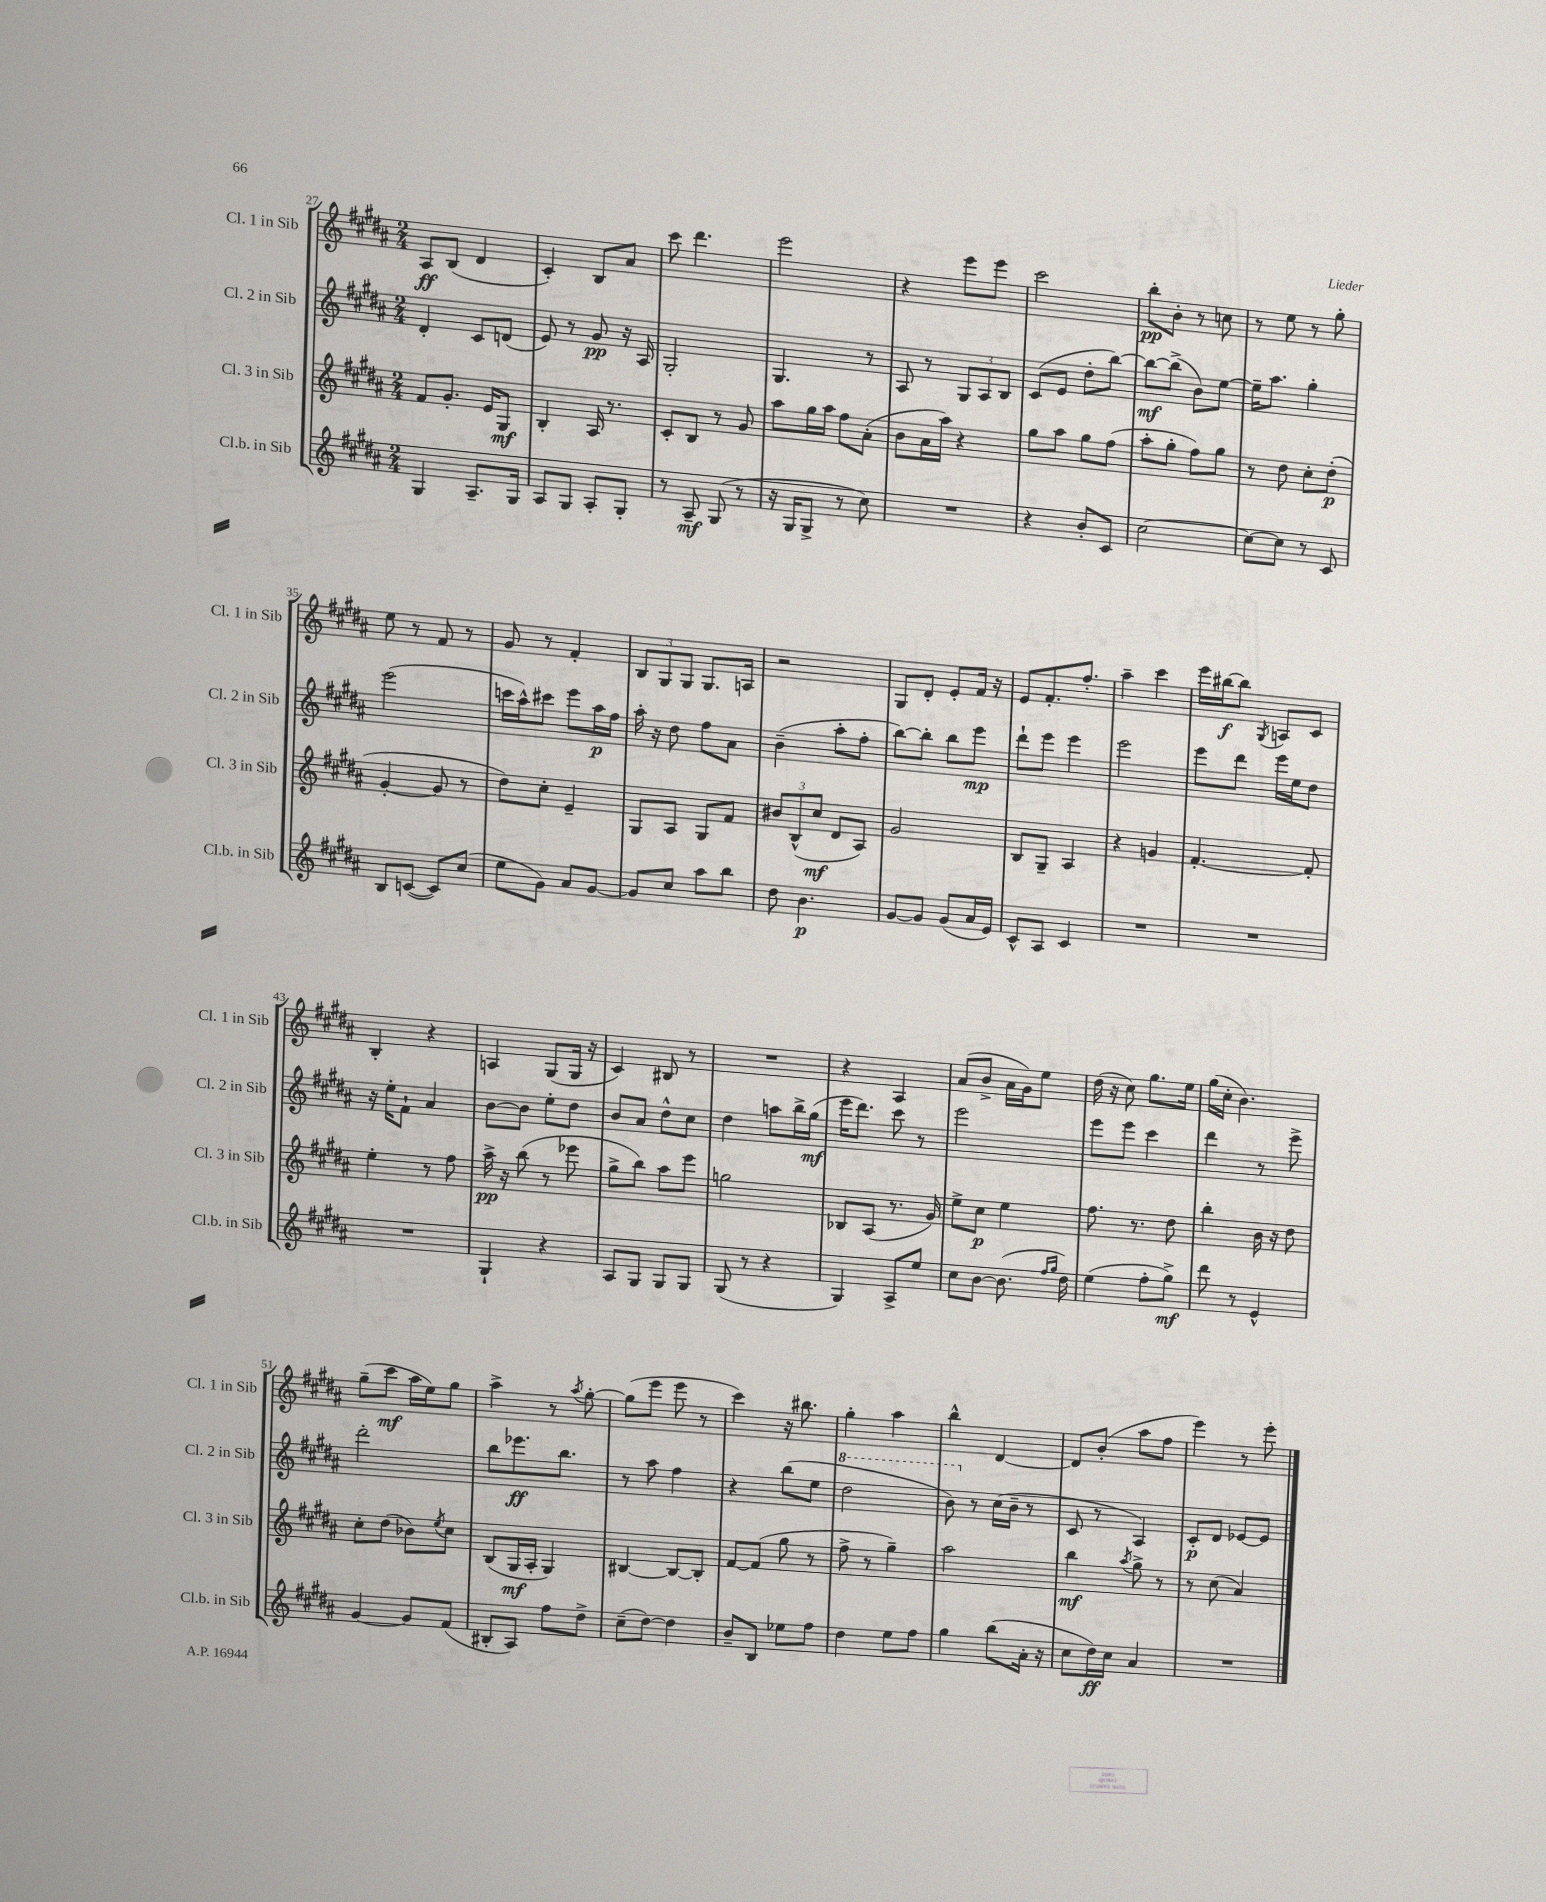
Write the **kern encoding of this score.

**kern	**dynam	**kern	**dynam	**kern	**dynam	**kern	**dynam
*part4	*part4	*part3	*part3	*part2	*part2	*part1	*part1
*staff4	*staff4	*staff3	*staff3	*staff2	*staff2	*staff1	*staff1
*I"Cl.b. in Sib	*	*I"Cl. 3 in Sib	*	*I"Cl. 2 in Sib	*	*I"Cl. 1 in Sib	*
*I'Cl.b. in Sib	*	*I'Cl. 3 in Sib	*	*I'Cl. 2 in Sib	*	*I'Cl. 1 in Sib	*
*clefG2	*	*clefG2	*	*clefG2	*	*clefG2	*
*k[f#c#g#d#a#]	*	*k[f#c#g#d#a#]	*	*k[f#c#g#d#a#]	*	*k[f#c#g#d#a#]	*
*M2/4	*	*M2/4	*	*M2/4	*	*M2/4	*
=27	=27	=27	=27	=27	=27	=27	=27
4G#/	.	8f#/L	.	4d#'/	.	8A#/L	ff
.	.	8.g#'/J	.	.	.	(8B/J	.
8.A#~/L	.	.	.	8c#/L	.	4d#/	.
.	.	16e/KL	.	.	.	.	.
.	.	8G#/J	mf	(8dn/J	.	.	.
16G#/Jk	.	.	.	.	.	.	.
=28	=28	=28	=28	=28	=28	=28	=28
8A#/L	.	4B'/	.	8e/)	.	4c#'/)	.
8G#/J	.	.	.	8r	.	.	.
8A#'/L	.	16A#/	.	8g#/	pp	8B/L	.
.	.	8.r	.	.	.	.	.
8G#'/J	.	.	.	16r	.	8a#/J	.
.	.	.	.	16A#/	.	.	.
=29	=29	=29	=29	=29	=29	=29	=29
8r	.	8c#'/L	.	2G#'/	.	8ccc#\	.
8A#~/	mf	8B/J	.	.	.	4.ddd#\	.
(8G#/	.	8r	.	.	.	.	.
8r	.	8g#/	.	.	.	.	.
=30	=30	=30	=30	=30	=30	=30	=30
16r	.	8aa#\L	.	4.G#/	.	2eee\	.
16G#/KL	.	.	.	.	.	.	.
8G#^/J	.	16gg#\L	.	.	.	.	.
.	.	16aa#\JJ	.	.	.	.	.
8r	.	8ff#\L	.	.	.	.	.
8cc#\)	.	(8a#'\J	.	8r	.	.	.
=31	=31	=31	=31	=31	=31	=31	=31
2r	.	8b\L	.	8A#/	.	4r	.
.	.	16a#\L	.	8r	.	.	.
.	.	16aa#\JJ)	.	.	.	.	.
.	.	4r	.	12G#/L	.	8eee\L	.
.	.	.	.	12A#/	.	.	.
.	.	.	.	.	.	8eee\J	.
.	.	.	.	12B/J	.	.	.
=32	=32	=32	=32	=32	=32	=32	=32
4r	.	8gg#\L	.	(8c#/L	.	2ccc#\	.
.	.	8aa#\J	.	8e/J	.	.	.
8b'/L	.	8gg#\L	.	8dd#'\L	.	.	.
8c#/J	.	(8ff#\J	.	[8bb\J)	.	.	.
=33	=33	=33	=33	=33	=33	=33	=33
[2cc#\	.	8aa#'\L	.	8bb\L_	mf	8bb'\L	pp
.	.	8gg#'\J	.	(8bb^\J]	.	8b'\J	.
.	.	8ff#\L)	.	8b\L)	.	8r	.
.	.	8gg#\J	.	[8ee\J	.	8ccn\	.
=34	=34	=34	=34	=34	=34	=34	=34
8cc#\L_	.	8r	.	16ee~\KL]	.	8r	.
.	.	.	.	8.aa#\J	.	.	.
8cc#\J]	.	8dd#\	.	.	.	8ee\	.
8r	.	8cc#'\L	.	4gg#'\	.	8r	.
8c#/	.	(8dd#'\J	p	.	.	8gg#'\	.
!!LO:LB:g=z
=35	=35	=35	=35	=35	=35	=35	=35
8B/L	.	[4g#'/	.	(2eee\	.	8ee\	.
([8cn/J	.	.	.	.	.	8r	.
8c/L])	.	8g#/]	.	.	.	8f#/	.
(8cc#/J	.	8r	.	.	.	8r	.
=36	=36	=36	=36	=36	=36	=36	=36
8ee\L	.	8dd#\L)	.	16cccn\LL	.	8g#/	.
.	.	.	.	16aa#^^\J)	.	.	.
8g#\J)	.	8cc#'\J	.	8ccc#X\J	.	8r	.
8a#/L	.	4e~/	.	8eee\L	.	4f#'/	.
[8g#/J	.	.	.	16aa#\L	p	.	.
.	.	.	.	16ff#\JJ	.	.	.
=37	=37	=37	=37	=37	=37	=37	=37
8g#/L]	.	8G#/L	.	16aa#'\	.	12B/L	.
.	.	.	.	16r	.	.	.
.	.	.	.	.	.	12G#/	.
8cc#/J	.	8A#/J	.	8dd#\	.	.	.
.	.	.	.	.	.	12G#/J	.
8aa#\L	.	8G#/L	.	8ff#\L	.	8.G#/L	.
8bb\J	.	8f#/J	.	8a#\J	.	.	.
.	.	.	.	.	.	16An/Jk	.
=38	=38	=38	=38	=38	=38	=38	=38
8dd#\	.	12b#X/L	.	(4b~\	.	2r	.
.	.	(12B^^/	.	.	.	.	.
4.b\	p	.	.	.	.	.	.
.	.	12cc#/J	mf	.	.	.	.
.	.	8d#/L	.	8aa#'\L	.	.	.
.	.	8A#/J)	.	8ff#'\J	.	.	.
=39	=39	=39	=39	=39	=39	=39	=39
[8g#/L	.	2g#/	.	[8bb\L)	.	8G#/L	.
8g#/J]	.	.	.	8bb'\J]	.	8d#'/J	.
(8g#/L	.	.	.	8bb\L	.	8e'/L	.
16a#/L	.	.	.	8eee\J	mp	16f#/Jk	.
16e/JJ)	.	.	.	.	.	16r	.
=40	=40	=40	=40	=40	=40	=40	=40
8c#^^/L	.	8B/L	.	8ddd#`\L	.	8e/L	.
8A#/J	.	8G#~/J	.	8eee\J	.	8.f#'/	.
4c#/	.	4A#/	.	4eee\	.	.	.
.	.	.	.	.	.	8.ff#'/J	.
=41	=41	=41	=41	=41	=41	=41	=41
2r	.	4r	.	2eee\	.	4aa#~\	.
.	.	4gn/	.	.	.	4ccc#\	.
=42	=42	=42	=42	=42	=42	=42	=42
2r	.	[4.f#'/	.	8eee\L	.	16eee\LL	.
.	.	.	.	.	.	[16bb#X\J	f
.	.	.	.	8ddd#\J	.	8bb#\J]	.
.	.	.	.	.	.	8qG#/	.
.	.	.	.	16eee\LL	.	8An/L	.
.	.	.	.	16ee\J	.	.	.
.	.	8f#'/]	.	8dd#\J	.	8c#/J	.
!!LO:LB:g=z
=43	=43	=43	=43	=43	=43	=43	=43
2r	.	4ee'\	.	16r	.	4B'/	.
.	.	.	.	16ee'\KL	.	.	.
.	.	.	.	8f#`\J	.	.	.
.	.	8r	.	4a#/	.	4r	.
.	.	8ff#\	.	.	.	.	.
=44	=44	=44	=44	=44	=44	=44	=44
4G#`/	.	16aa#^\	pp	[8b\L	.	4An/	.
.	.	16r	.	.	.	.	.
.	.	(8bb\	.	8b\J]	.	.	.
4r	.	8r	.	8ee'\L	.	(8G#/L	.
.	.	8eee-X\	.	8dd#\J	.	16G#/Jk	.
.	.	.	.	.	.	16r	.
=45	=45	=45	=45	=45	=45	=45	=45
8A#/L	.	8gg#^\L	.	8b/L	.	4c#/)	.
8G#/J	.	8bb\J)	.	8a#/J	.	.	.
8G#/L	.	8aa#\L	.	8dd#^^\L	.	8B#X/	.
8G#/J	.	8eee\J	.	8cc#\J	.	8r	.
=46	=46	=46	=46	=46	=46	=46	=46
(8G#/	.	2ggn\	.	4dd#\	.	2r	.
8r	.	.	.	.	.	.	.
4r	.	.	.	8aan\L	.	.	.
.	.	.	.	16bb^\L	.	.	.
.	.	.	.	(16gg#\JJ	mf	.	.
=47	=47	=47	=47	=47	=47	=47	=47
4G#/)	.	8B-X/L	.	16eee\KL	.	4r	.
.	.	.	.	8.ddd#\J)	.	.	.
.	.	(8A#/J	.	.	.	.	.
8A#^/L	.	8.r	.	8ccc#\	.	4A#/	.
8ee/J	.	.	.	8r	.	.	.
.	.	16g#/)	.	.	.	.	.
=48	=48	=48	=48	=48	=48	=48	=48
8cc#\L	.	8ee^\L	.	2eee\	.	(8a#/L	.
[8b\J	.	8cc#\J	p	.	.	8b^/J	.
(8.b\]	.	4ee\	.	.	.	16a#\LL	.
.	.	.	.	.	.	16g#\J)	.
.	.	.	.	.	.	8ee\J	.
16qqff#/LL	.	.	.	.	.	.	.
16qqgg#/JJ	.	.	.	.	.	.	.
16dd#\)	.	.	.	.	.	.	.
=49	=49	=49	=49	=49	=49	=49	=49
(4ee\	.	8.ff#\	.	8eee\L	.	(16dd#\	.
.	.	.	.	.	.	16r	.
.	.	.	.	8eee\J	.	8cc#\)	.
.	.	8.r	.	.	.	.	.
8ff#'\L	.	.	.	4ccc#\	.	8.gg#\L	.
8gg#^\J)	mf	8dd#\	.	.	.	.	.
.	.	.	.	.	.	16ee\Jk	.
=50	=50	=50	=50	=50	=50	=50	=50
8ddd#\	.	4bb'\	.	4ddd#\	.	(16gg#\LL	.
.	.	.	.	.	.	16cc#'\JJ	.
8r	.	.	.	.	.	4.b\)	.
4e^^/	.	16b\	.	8r	.	.	.
.	.	16r	.	.	.	.	.
.	.	8dd#\	.	8eee^\	.	.	.
!!LO:LB:g=z
=51	=51	=51	=51	=51	=51	=51	=51
[4g#/	.	8cc#'\L	.	2ddd#'\	.	(8gg#~\L	.
.	.	(8dd#\J	.	.	.	8ccc#\J	mf
8g#/L]	.	8b-X\L)	.	.	.	16aa#\LL	.
.	.	.	.	.	.	16ee\J)	.
.	.	8qee/	.	.	.	.	.
(8f#/J	.	8cc#\J	.	.	.	8gg#\J	.
=52	=52	=52	=52	=52	=52	=52	=52
8B#X'/L	.	(8B/L	.	8bb\L	.	4aa#^\	.
8A#/J)	.	16G#/L	mf	8.eee-X\	ff	.	.
.	.	16A#'/JJ	.	.	.	.	.
8ff#\L	.	4G#/)	.	.	.	8r	.
.	.	.	.	8.bb\J	.	.	.
.	.	.	.	.	.	8qaa#/	.
8dd#^\J	.	.	.	.	.	[8gg#'\	.
=53	=53	=53	=53	=53	=53	=53	=53
(8cc#~\L	.	[4B#X/	.	8r	.	(8gg#\L]	.
[8dd#\J)	.	.	.	8aa#\	.	8eee\J	.
4dd#\]	.	8B#/L_	.	4ff#\	.	8eee\	.
.	.	8B#'/J]	.	.	.	8r	.
=54	=54	=54	=54	=54	=54	=54	=54
8b~/L	.	[8f#/L	.	4r	.	4ccc#\)	.
8B/J	.	(8f#/J]	.	.	.	.	.
8ee-X\L	.	8gg#\	.	(8bb\L	.	16r	.
.	.	.	.	.	.	8.bb#X\	.
8ff#\J	.	8r	.	8ee\J	.	.	.
=55	=55	=55	=55	=55	=55	=55	=55
*	*	*	*	*8va	*	*	*
4dd#\	.	8ff#^\	.	2ddd#\	.	4gg#'\	.
.	.	8r	.	.	.	.	.
8ee\L	.	4gg#~\)	.	.	.	4aa#\	.
8ff#\J	.	.	.	.	.	.	.
=56	=56	=56	=56	=56	=56	=56	=56
4gg#\	.	2aa#\	.	8bb\)	.	4bb^^\	.
*	*	*	*	*X8va	*	*	*
.	.	.	.	8r	.	.	.
(8bb\L	.	.	.	(16cc#\LL	.	[4d#/	.
.	.	.	.	16b~\JJ	.	.	.
16a#'\Jk	.	.	.	8r	.	.	.
16r	.	.	.	.	.	.	.
=57	=57	=57	=57	=57	=57	=57	=57
8cc#\L	.	4bb\	mf	8c#/	.	8d#/L]	.
16dd#\L)	ff	.	.	8r	.	(8b'/J	.
16cc#\JJ	.	.	.	.	.	.	.
.	.	8qaa#/	.	.	.	.	.
4a#/	.	8gg#^\	.	4A#/)	.	8aa#\L	.
.	.	8r	.	.	.	8ff#\J	.
=58	=58	=58	=58	=58	=58	=58	=58
2r	.	8r	.	8c#'/L	p	4eee\)	.
.	.	(8cc#\	.	8d#/J	.	.	.
.	.	4a#/)	.	[8e-X/L	.	8r	.
.	.	.	.	8e-/J]	.	8eee'\	.
==	==	==	==	==	==	==	==
*-	*-	*-	*-	*-	*-	*-	*-
